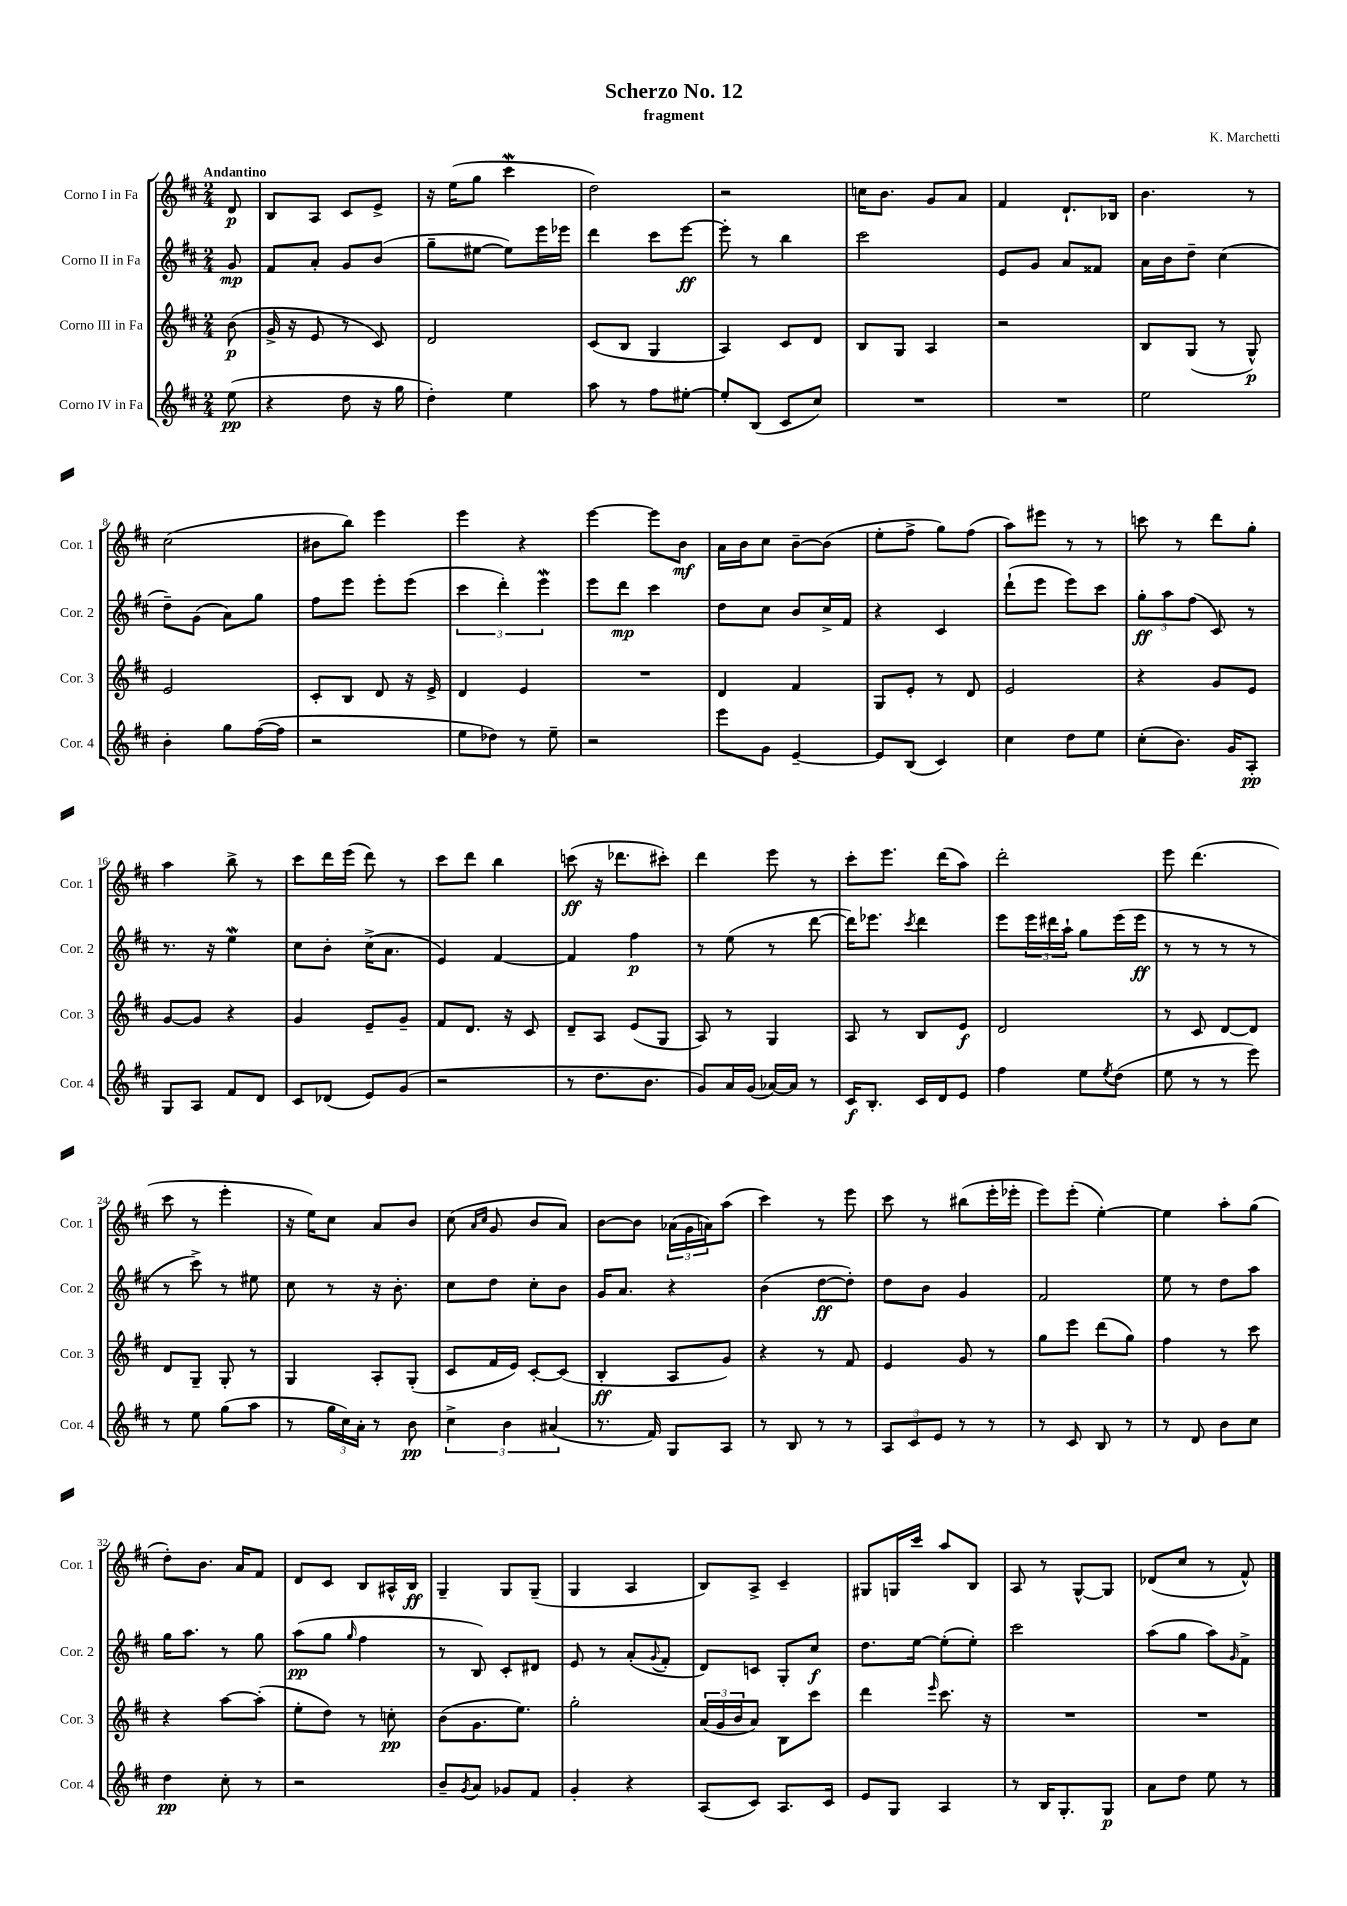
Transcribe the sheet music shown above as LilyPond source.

\header { title = "Scherzo No. 12" composer = "K. Marchetti" subtitle = "fragment" }
<<
\new StaffGroup <<
\new Staff = "s0" \with { instrumentName = "Corno I in Fa" shortInstrumentName = "Cor. 1" } {
    \clef treble \key d \major \numericTimeSignature \time 2/4 \partial 8 \tempo "Andantino"
    d'8\p |
    b8 a8 cis'8 e'8-> |
    r16 e''16( g''8 cis'''4\mordent |
    d''2) |
    r2 |
    c''16 b'8. g'8 a'8 |
    fis'4 d'8.-! bes16 |
    b'4. r8 |
    cis''2( |
    bis'8 b''8) e'''4 |
    e'''4 r4 |
    e'''4~ e'''8 b'8\mf |
    a'16 b'16 cis''8 b'8~-- b'8( |
    e''8-. fis''8-> g''8) fis''8( |
    a''8) eis'''8 r8 r8 |
    c'''8 r8 d'''8 g''8-. |
    a''4 b''8-> r8 |
    cis'''8 d'''16 e'''16( d'''8) r8 |
    cis'''8 d'''8 b''4 |
    c'''8\ff( r16 des'''8. cis'''8-.) |
    d'''4 e'''8 r8 |
    cis'''8-. e'''8. d'''16( a''8) |
    d'''2-. |
    e'''8 d'''4.( |
    cis'''8 r8 e'''4-. |
    r16 e''16) cis''8 a'8 b'8 |
    cis''8( \grace { a'16 cis''16 } g'8 b'8 a'8) |
    b'8~ b'8 \tuplet 3/2 { aes'16( g'16 a'16) } a''8( |
    cis'''4) r8 e'''8 |
    cis'''8 r8 bis''8( e'''16-. ees'''16-. |
    e'''8) e'''8-.( e''4~-.) |
    e''4 a''8-. g''8( |
    d''8-.) b'8. a'16 fis'8 |
    d'8 cis'8 b8 ais16-^ b16\ff |
    g4-- g8 g8--( |
    g4 a4 |
    b8) a8-> cis'4-- |
    gis8 g16 cis'''16 a''8 b8 |
    a8 r8 g8~-^ g8 |
    des'8( cis''8 r8 fis'8-^) \bar "|." |
}
\new Staff = "s1" \with { instrumentName = "Corno II in Fa" shortInstrumentName = "Cor. 2" } {
    \clef treble \key d \major \numericTimeSignature \time 2/4 \partial 8
    g'8\mp |
    fis'8 a'8-. g'8 b'8( |
    g''8-- eis''8~ eis''8) e'''16 ees'''16 |
    d'''4 cis'''8 e'''8~\ff |
    e'''8-. r8 b''4 |
    cis'''2 |
    e'8 g'8 a'8 fisis'8 |
    a'16 b'16 d''8-- cis''4( |
    d''8--) g'8( a'8) g''8 |
    fis''8 e'''8 e'''8-. e'''8( |
    \tuplet 3/2 { cis'''4 d'''4-.) e'''4\mordent } |
    e'''8 d'''8\mp cis'''4 |
    d''8 cis''8 b'8 cis''16-> fis'16 |
    r4 cis'4 |
    d'''8-!( e'''8 e'''8) cis'''8 |
    \tuplet 3/2 { g''8-.\ff a''8 fis''8( } cis'8) r8 |
    r8. r16 e''4\mordent |
    cis''8 b'8-. cis''16->( a'8. |
    e'4) fis'4~ |
    fis'4 fis''4\p |
    r8 e''8( r8 d'''8~ |
    d'''16) ees'''8. \acciaccatura { cis'''8 } d'''4 |
    e'''8 \tuplet 3/2 { e'''16 dis'''16 a''16-! } g''8 e'''16( e'''16\ff |
    r8 r8 r8 r8 |
    r8 cis'''8->) r8 eis''8 |
    cis''8 r8 r16 b'8.-. |
    cis''8 d''8 cis''8-. b'8 |
    g'16 a'8. r4 |
    b'4( d''8~\ff d''8-.) |
    d''8 b'8 g'4 |
    fis'2 |
    e''8 r8 d''8 a''8 |
    g''16 a''8. r8 g''8 |
    a''8\pp( g''8 \grace { g''16 } fis''4 |
    r8 b8) cis'8-. dis'8 |
    e'8 r8 a'8-.( \appoggiatura { g'8 } fis'8-. |
    d'8) c'8 g8-. cis''8\f |
    d''8. e''16~ e''8-.( e''8-.) |
    cis'''2 |
    a''8( g''8 a''8) \grace { g'16 } fis'8-> \bar "|." |
}
\new Staff = "s2" \with { instrumentName = "Corno III in Fa" shortInstrumentName = "Cor. 3" } {
    \clef treble \key d \major \numericTimeSignature \time 2/4 \partial 8
    b'8\p( |
    g'16-> r16 e'8 r8 cis'8) |
    d'2 |
    cis'8( b8 g4 |
    a4) cis'8 d'8 |
    b8 g8 a4 |
    r2 |
    b8 g8( r8 g8-^\p) |
    e'2 |
    cis'8-. b8 d'8 r16 e'16-> |
    d'4 e'4 |
    R2 |
    d'4 fis'4 |
    g8 e'8-. r8 d'8 |
    e'2 |
    r4 g'8 e'8 |
    g'8~ g'8 r4 |
    g'4 e'8-- g'8-- |
    fis'8 d'8. r16 cis'8 |
    d'8-- a8 e'8( g8 |
    a8) r8 g4 |
    a8 r8 b8 e'8\f |
    d'2 |
    r8 cis'8 d'8~ d'8 |
    d'8 g8-- g8-. r8 |
    g4 a8-. g8-.( |
    cis'8 fis'16 e'16) cis'8~-. cis'8( |
    b4-.\ff a8 g'8) |
    r4 r8 fis'8 |
    e'4 g'8 r8 |
    g''8 e'''8 d'''8( g''8) |
    fis''4 r8 cis'''8 |
    r4 a''8~ a''8-.( |
    e''8-. d''8) r8 c''8-.\pp |
    b'8( g'8. e''8.) |
    g''2-. |
    \tuplet 3/2 { a'16( g'16 b'16 } a'8) b8 cis'''8 |
    d'''4 \grace { e'''16 } cis'''8. r16 |
    R2 |
    R2 \bar "|." |
}
\new Staff = "s3" \with { instrumentName = "Corno IV in Fa" shortInstrumentName = "Cor. 4" } {
    \clef treble \key d \major \numericTimeSignature \time 2/4 \partial 8
    e''8\pp( |
    r4 d''8 r16 g''16 |
    d''4-.) e''4 |
    a''8 r8 fis''8 eis''8~-. |
    eis''8-. b8( cis'8 cis''8) |
    R2 |
    R2 |
    e''2 |
    b'4-. g''8 fis''16~( fis''16 |
    r2 |
    e''8 des''8) r8 e''8-- |
    r2 |
    e'''8 g'8 e'4~-- |
    e'8 b8( cis'4) |
    cis''4 d''8 e''8 |
    cis''8-.( b'8.) g'16 a8-.\pp |
    g8 a8 fis'8 d'8 |
    cis'8 des'8( e'8) g'8( |
    r2 |
    r8 d''8. b'8. |
    g'8) a'16 g'16( aes'16~) aes'16 r8 |
    cis'16\f b8.-. cis'16 d'16 e'8 |
    fis''4 e''8 \acciaccatura { e''8 } d''8( |
    e''8 r8 r8 e'''8) |
    r8 e''8 g''8( a''8 |
    r8 \tuplet 3/2 { g''16 cis''16) a'16-. } r8 b'8\pp |
    \tuplet 3/2 { cis''4-> b'4 ais'4( } |
    r8. fis'16) g8 a8 |
    r8 b8 r8 r8 |
    \tuplet 3/2 { a8 cis'8 e'8 } r8 r8 |
    r8 cis'8 b8 r8 |
    r8 d'8 b'8 cis''8 |
    d''4\pp cis''8-. r8 |
    r2 |
    b'8-- \acciaccatura { g'8 } a'8 ges'8 fis'8 |
    g'4-. r4 |
    a8( cis'8) a8. cis'16 |
    e'8 g8 a4 |
    r8 b16 g8.-. g8\p |
    a'8 d''8 e''8 r8 \bar "|." |
}
>>
>>
